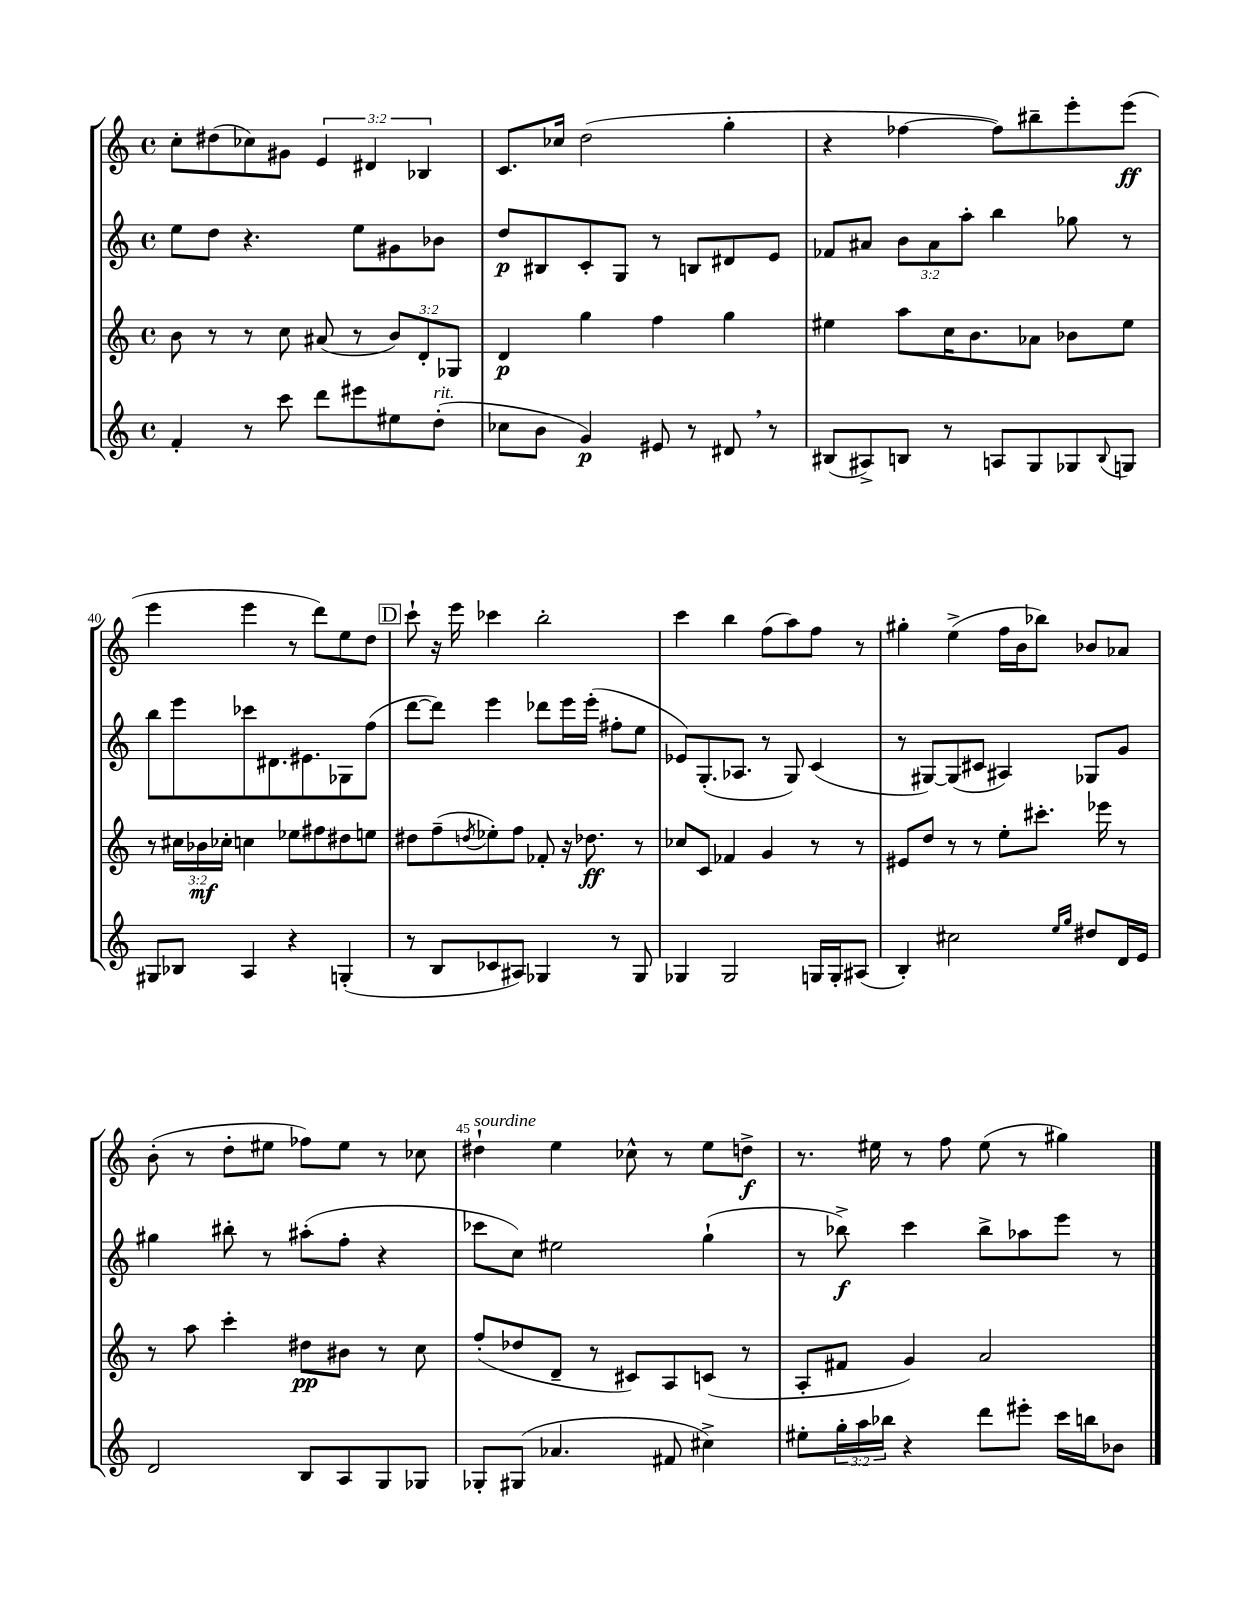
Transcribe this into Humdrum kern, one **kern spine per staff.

**kern	**kern	**kern	**kern
*staff4	*staff3	*staff2	*staff1
*clefG2	*clefG2	*clefG2	*clefG2
*k[]	*k[]	*k[]	*k[]
*M4/4	*M4/4	*M4/4	*M4/4
*met(c)	*met(c)	*met(c)	*met(c)
4f'	8b	8ee	8cc'
.	8r	8dd	(8dd#
8r	8r	4.r	8cc-)
8ccc	8cc	.	8g#
8ddd	(8a#	.	6e
8eee#	8r	8ee	.
.	.	.	6d#
8ee#	12b)	8g#	.
.	12d'	.	6B-
(8dd'	.	8b-	.
.	12G-	.	.
=	=	=	=
8cc-	4d	8dd	8.c
8b	.	8B#	.
.	.	.	16cc-
4g)	4gg	8c'	(2dd
.	.	8G	.
8e#	4ff	8r	.
8r	.	8B	.
8d#	4gg	8d#	4gg'
8r	.	8e	.
=	=	=	=
(8B#	4ee#	8f-	4r
8A#^)	.	8a#	.
8B	8aa	12b	[4ff-
.	.	12a#	.
8r	16cc	.	.
.	.	12aa'	.
.	8.b	.	.
8A	.	4bb	8ff-])
8G	8a-	.	8bb#~
8G-	8b-	8gg-	8eee'
8qqB	.	.	.
8G	8ee#	8r	(8eee
=	=	=	=
8G#	8r	8bb	4eee
8B-	24cc#	8eee	.
.	24b-	.	.
.	24cc-'	.	.
4A	4cc	8ccc-	4eee
.	.	8.d#	.
4r	8ee-	.	8r
.	.	8.e#	.
.	8ff#	.	8ddd)
(4G'	8dd#	8G-	8ee
.	8ee	(8ff	8dd
=	=	=	=
8r	8dd#	[8ddd	8ccc`
8B	(8ff~	8ddd])	16r
.	.	.	16eee
.	8qdd	.	.
8c-	8ee-')	4eee	4ccc-
8A#)	8ff	.	.
4G-	8f-'	8ddd-	2bb'
.	16r	16eee	.
.	8.dd-	(16eee'	.
8r	.	8ff#'	.
8G-	8r	8ee	.
=	=	=	=
4G-	8cc-	8e-)	4ccc
.	8c	(8.G'	.
2G-	4f-	.	4bb
.	.	8.A-	.
.	4g	8r	(8ff
.	.	8G)	8aa)
16G	8r	(4c	8ff
16G'	.	.	.
(8A#	8r	.	8r
=	=	=	=
4B')	8e#	8r	4gg#'
.	8dd	[8G#)	.
2cc#	8r	(8G#]	(4ee^
.	8r	8c#	.
.	8ee'	4A#)	16ff
.	.	.	16b
.	8.ccc#'	.	8bb-)
16qqee	.	.	.
16qqgg	.	.	.
8dd#	.	8G-	8b-
.	16eee-	.	.
16d	8r	8g	8a-
16e	.	.	.
=	=	=	=
2d	8r	4gg#	(8b'
.	8aa	.	8r
.	4ccc'	8bb#'	8dd'
.	.	8r	8ee#
8B	8dd#	(8aa#'	8ff-)
8A	8b#	8ff'	8ee#
8G	8r	4r	8r
8G-	8cc	.	8cc-
=	=	=	=
8G-'	(8ff'	8ccc-	4dd#`
(8G#	8dd-	8cc)	.
4.a-	8d~	2ee#	4ee
.	8r	.	.
.	8c#)	.	8cc-^^
8f#	8A	.	8r
4cc#^)	(8c	(4gg`	8ee
.	8r	.	8dd^
=	=	=	=
8ee#'	8A'	8r	8.r
24gg'	8f#	8bb-^)	.
24aa	.	.	.
.	.	.	16ee#
24bb-	.	.	.
4r	4g)	4ccc	8r
.	.	.	8ff
8ddd	2a	8bb-^	(8ee#
8eee#'	.	8aa-	8r
16ccc	.	8eee	4gg#)
16bb	.	.	.
8b-	.	8r	.
==	==	==	==
*-	*-	*-	*-
